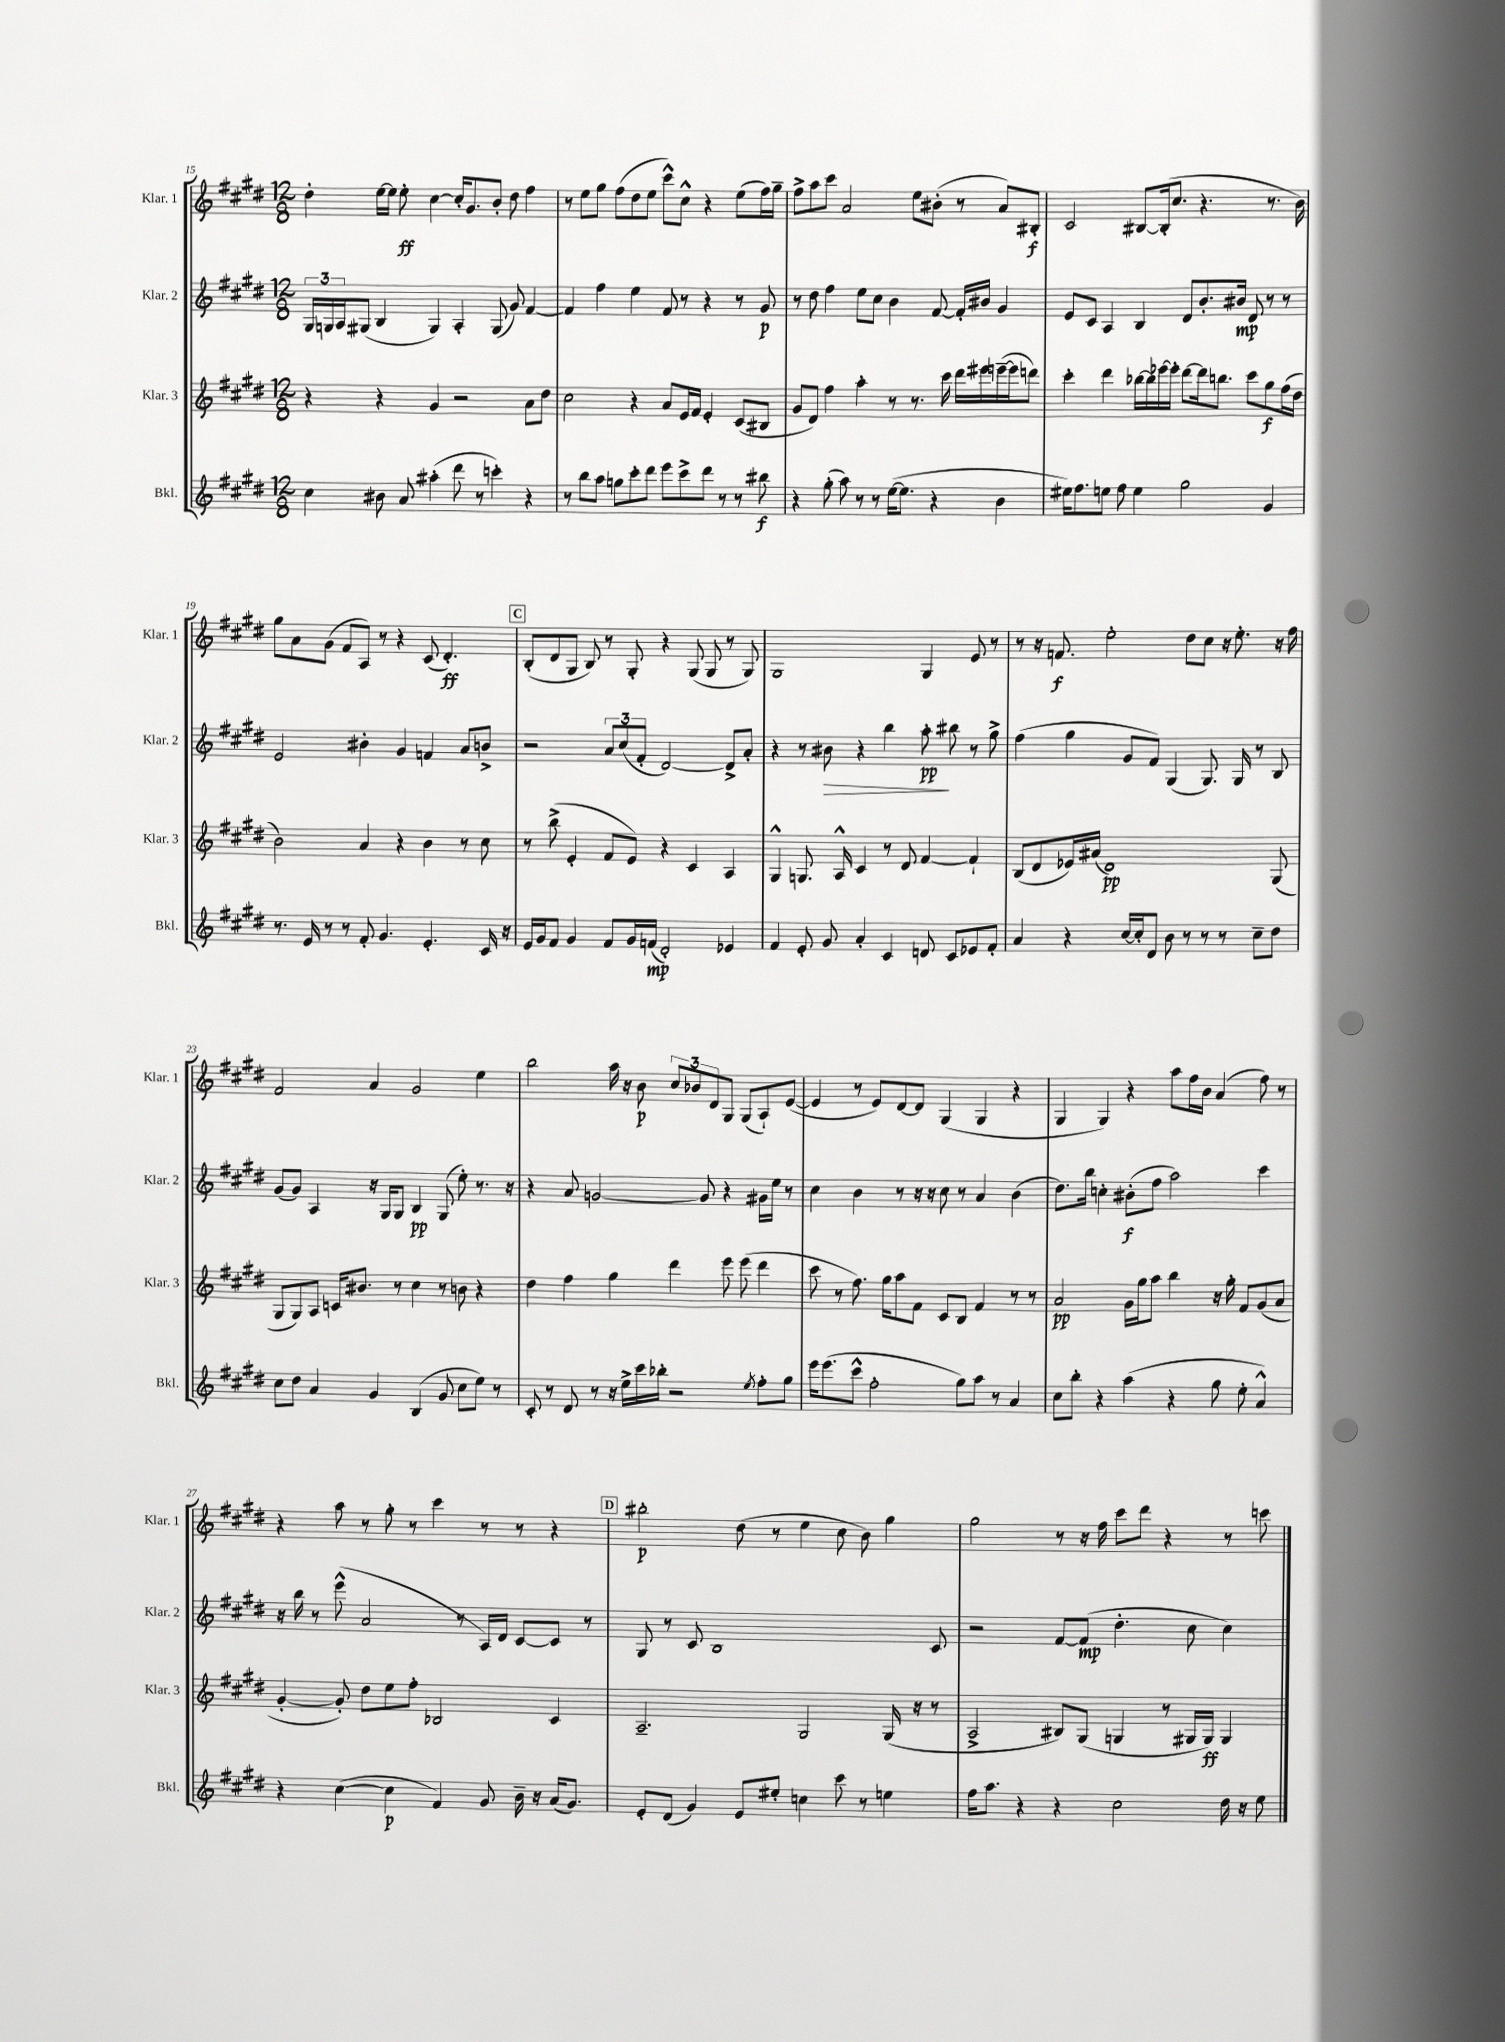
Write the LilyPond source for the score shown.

<<
\new StaffGroup <<
\new Staff = "s0" \with { instrumentName = "Klar. 1" shortInstrumentName = "Klar. 1" } {
    \clef treble \key e \major \numericTimeSignature \time 12/8
    dis''4-. e''16~ e''16 e''8-.\ff cis''4~ cis''16-. gis'8. b'8-. dis''8 fis''4 |
    r8 e''8 gis''8 fis''8( dis''8 e''8 cis'''8-^) cis''8-^ r4 e''8( fis''16) gis''16-- |
    fis''8-> a''8 cis'''8 a'2 e''8 bis'8-.( r8 a'8) bis8-.\f |
    cis'2 bis8~ bis16-.( cis''8. r4. r8. b'16) |
    gis''8 a'8 gis'8( fis'8 a8) r8 r4 cis'8( dis'4.-.\ff) |
    \mark \markup { \box "C" } b8-.( dis'8 gis8 b8) r8 gis8-. r4 gis8( gis8 r8 gis8) |
    gis1 gis4 e'8 r8 |
    r8 r16 f'8.\f e''2-. dis''8 cis''8 r16 e''8.-. r16 fis''16 |
    fis'2 a'4 gis'2 e''4 |
    b''2 a''16 r16 b'8\p \tuplet 3/2 { cis''8 bes'8 dis'8 } gis8 gis8( a8-!) e'8~( |
    e'4 r8 e'8) dis'8~ dis'8 gis4( gis4 r4 |
    gis4 gis4) r4 a''8 fis''16 b'16 a'4( fis''8) r8 |
    r4 a''8 r8 gis''8-. r8 cis'''4 r8 r8 r4 |
    \mark \markup { \box "D" } bis''2-.\p dis''8( r8 e''4 cis''8 b'8) gis''4 |
    gis''2 r8 r16 fis''16 cis'''8 dis'''8 r4 r8 c'''8 \bar "|." |
}
\new Staff = "s1" \with { instrumentName = "Klar. 2" shortInstrumentName = "Klar. 2" } {
    \clef treble \key e \major \numericTimeSignature \time 12/8
    \tuplet 3/2 { gis16 g16 a16 } gis8( b4 gis4) a4-. gis8( gis'8) fis'4~ |
    fis'4 fis''4 e''4 fis'8 r8 r4 r8 gis'8\p |
    r8 dis''8 fis''4 e''8 cis''8 b'4 fis'8~ fis'16-. bis'16 gis'4 |
    e'8 cis'8 a4 b4 dis'8 b'8.-. bis'16\mp dis'8 r8 r8 |
    e'2 bis'4-. gis'4 f'4 a'8 b'8-> |
    \mark \markup { \box "C" } r2 \tuplet 3/2 { a'8 cis''8( fis'8-. } dis'2~) dis'8-> a'8-. |
    r4 r8 bis'8\> r4 b''4 a''8-.\pp\! bis''8 r8 gis''8-> |
    fis''4( gis''4 gis'8 fis'8) gis4( gis8.) gis16 r8 b8 |
    gis'8( gis'8) a4 r16 gis16 gis8 b4\pp gis8( e''8-.) r8. r16 |
    r4 a'8 g'2~ g'8 r4 gis'16 e''16 r8 |
    cis''4 b'4 r8 r16 r16 cis''8 r8 a'4 b'4( |
    dis''8.) b''16 c''4-. bis'8-.\f( fis''8 a''2) cis'''4 |
    r16 b''16 r8 e'''8-^( a'2 r8 a16) dis'16 cis'8~ cis'8 r8 |
    \mark \markup { \box "D" } gis8 r8 cis'8 b1 cis'8 |
    r2 fis'8~ fis'8\mp( dis''4.-. cis''8 cis''4) \bar "|." |
}
\new Staff = "s2" \with { instrumentName = "Klar. 3" shortInstrumentName = "Klar. 3" } {
    \clef treble \key e \major \numericTimeSignature \time 12/8
    r4 r4 gis'4 r2 a'8 dis''8 |
    cis''2 r4 a'8 e'16 fis'16 e'4-. cis'8( bis8 |
    gis'8 dis'8) fis''4 a''4-. r8 r8. cis'''16 dis'''16 eis'''16 e'''16~--( e'''16 d'''8) |
    cis'''4-. dis'''4 bes''16~ bes''16 ees'''16~ ees'''16-. dis'''8~ dis'''16 b''8. cis'''8 gis''8\f fis''16( dis''16 |
    b'2) a'4 r4 b'4 r8 cis''8 |
    \mark \markup { \box "C" } r8 b''8->( e'4-. fis'8 e'8) r4 cis'4 a4 |
    gis4-^ g8. a16-^ cis'4 r8 dis'8 fis'4~ fis'4-! |
    b8( dis'8 ees'16) ais'16( dis'1\pp) gis8( |
    gis8 gis8) a8 c'16 bis'8. r8 cis''4 r8 b'8 r4 |
    dis''4 fis''4 gis''4 dis'''4 e'''8 e'''8( dis'''4 |
    cis'''8 r8 fis''8.) gis''16 a''8 fis'8 cis'8 b8 fis'4 r8 r8 |
    a'2\pp gis'16 gis''16 a''8 b''4 r16 gis''16-. fis'8 gis'8( a'8 |
    gis'4~-. gis'8-.) dis''8 e''8 fis''8-. bes2 cis'4 |
    \mark \markup { \box "D" } a2.-- gis2 gis16( r16 r8 |
    a2-> bis8) gis8( g4 r8 gis16 gis16\ff) gis4 \bar "|." |
}
\new Staff = "s3" \with { instrumentName = "Bkl." shortInstrumentName = "Bkl." } {
    \clef treble \key e \major \numericTimeSignature \time 12/8
    cis''4 bis'8 a'8 ais''4-.( dis'''8 r8 c'''4-.) r4 |
    r8 b''8 a''8 g''8 cis'''8-. dis'''8 e'''8 cis'''8-> dis'''8 r8 r8 bis''8\f |
    r4 gis''8-.( a''8) r8 r8 e''16~( e''8. r4 b'4 |
    eis''16) fis''8. e''8 fis''8 e''4 gis''2 gis'4 |
    r8. e'16 r8 r8 fis'8-. gis'4. e'4.-. cis'16 r16 |
    \mark \markup { \box "C" } e'16 gis'16 fis'8 gis'4 fis'8 gis'16 f'16\mp( dis'2-.) ees'4 |
    fis'4 e'8-. gis'8 a'4-. cis'4 d'8 cis'8 ees'8 fis'8-. |
    a'4 r4 cis''16~ cis''16-. dis'8 b'8 r8 r8 r8 cis''8-- dis''8 |
    cis''8 dis''8 a'4 gis'4 b4( gis'8 cis''8 e''8) r8 |
    cis'8-. r8 dis'8 r8 r16 e''16-> cis'''16 bes''16-. r2 \acciaccatura { e''8 } fis''8-. gis''8 |
    e'''16 e'''8.( cis'''8-^ fis''2-. gis''8) a''8 r8 a'4 |
    cis''8 b''8-. r4 a''4( r4 gis''8 e''8-. a'4-^) |
    r4 cis''4~( cis''4\p fis'4) gis'8 b'16-- r16 a'16( gis'8.) |
    \mark \markup { \box "D" } e'8-. dis'8( gis'4) e'8 eis''8-. c''4 cis'''8 r8 e''4 |
    fis''16 a''8. r4 r4 cis''2 dis''16 r16 e''8 \bar "|." |
}
>>
>>
\layout { \context { \Score currentBarNumber = #15 } }
